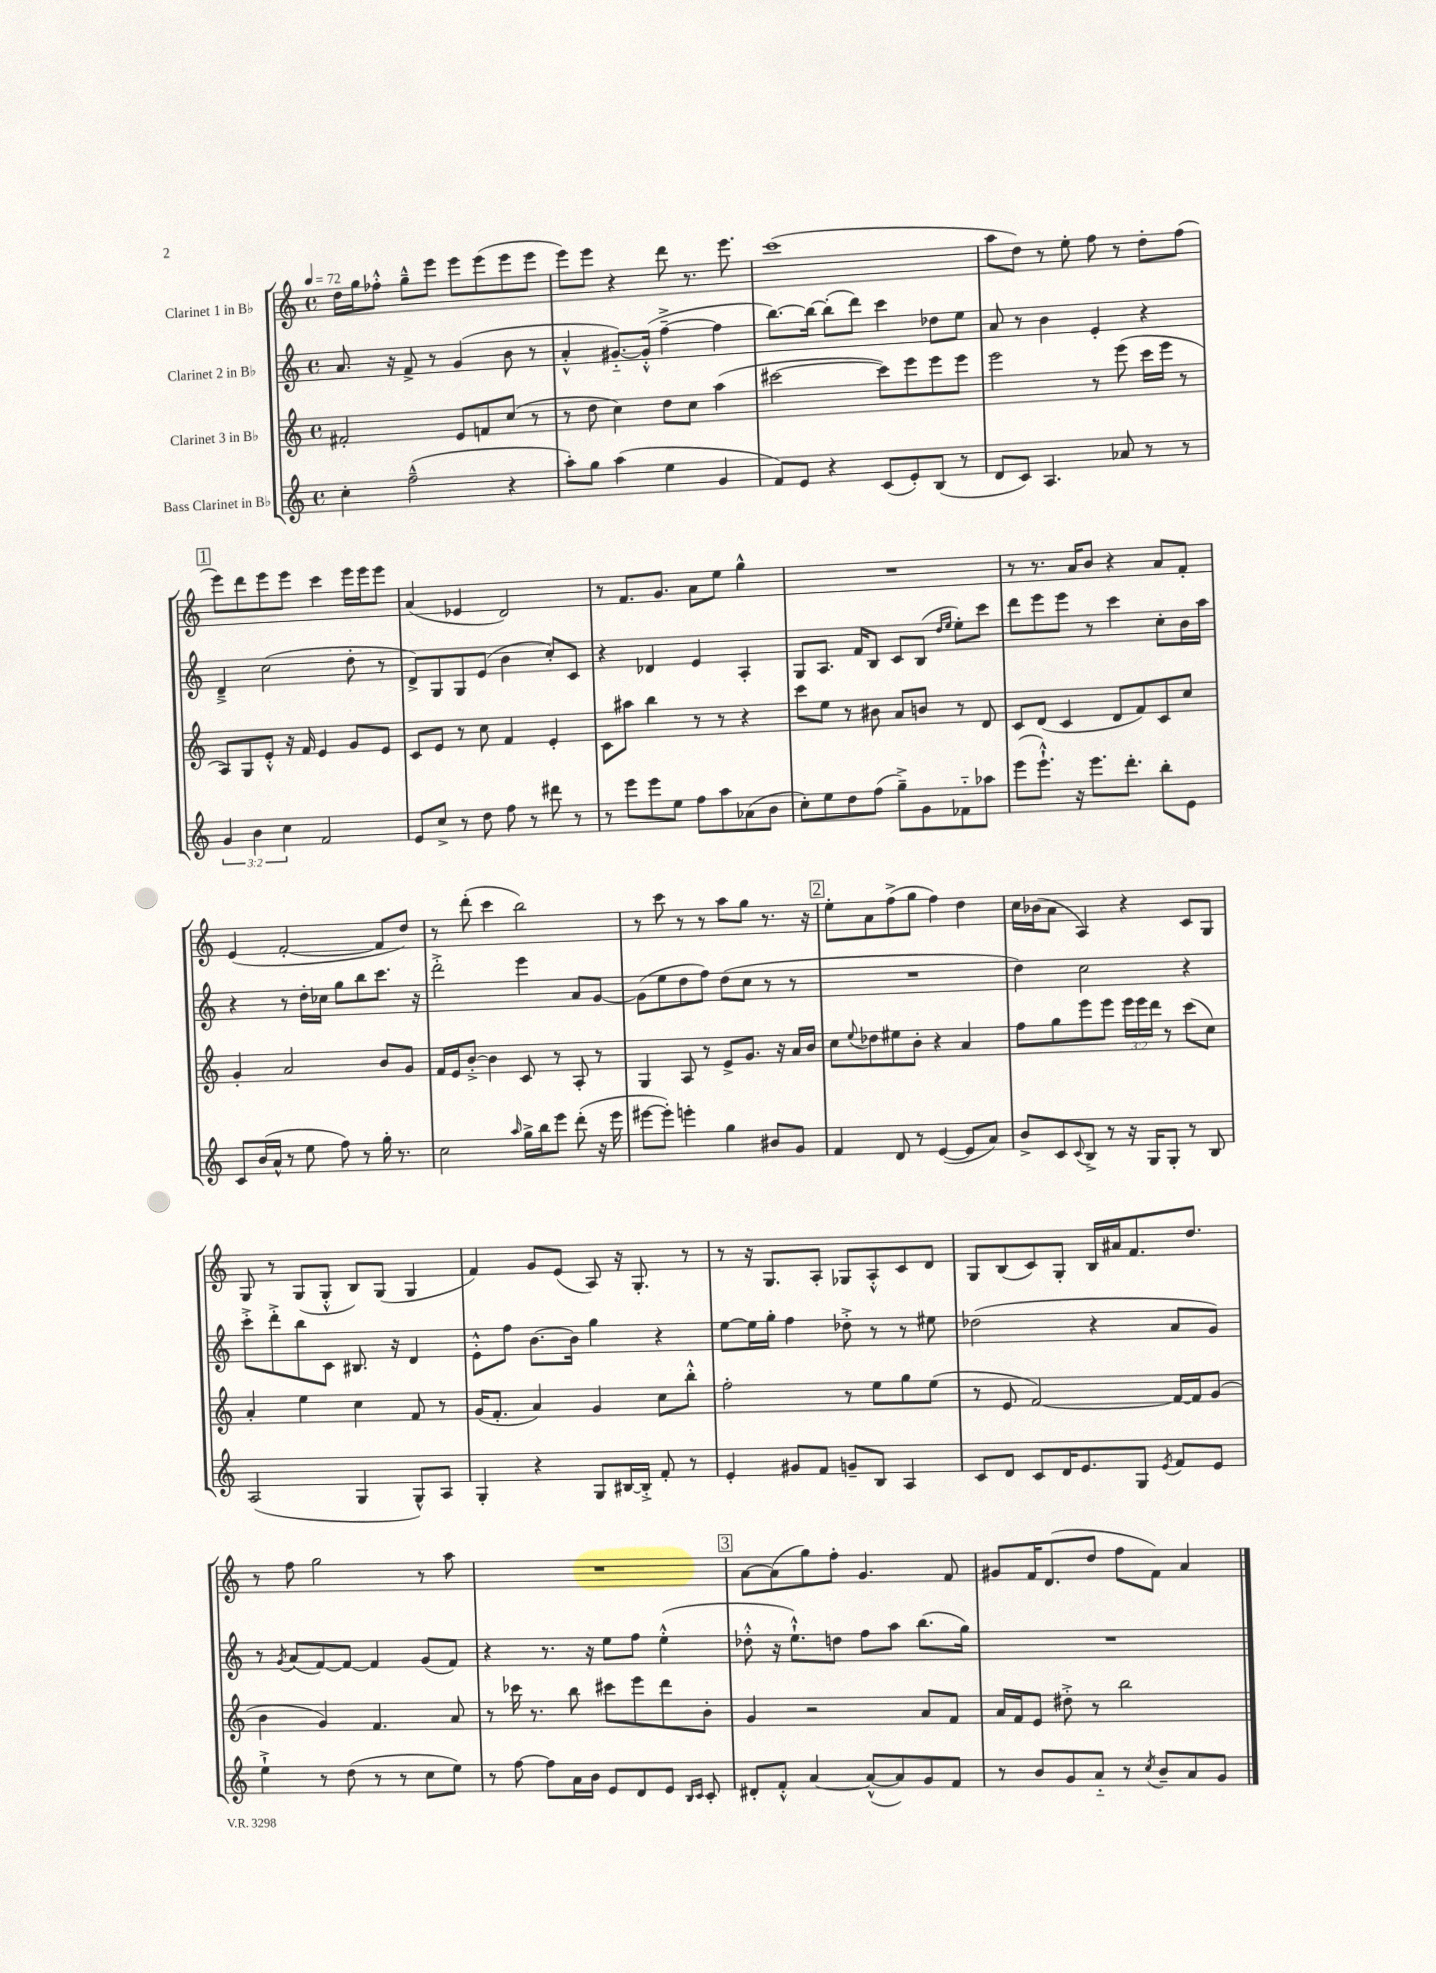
<<
\new StaffGroup <<
\new Staff = "s0" \with { instrumentName = "Clarinet 1 in Bb" } {
    \clef treble \key c \major \defaultTimeSignature \time 4/4 \tempo 4 = 72
    d''16 g''16 fes''8-.-^ g''8---^ e'''8 e'''8 e'''8( e'''8 e'''8 |
    e'''8) e'''8 r4 d'''8 r8. e'''8. |
    c'''1( |
    a''8 d''8) r8 e''8-. f''8 r8 d''8-. f''8( |
    \mark \markup { \box "1" } e'''8) d'''8 e'''8 e'''8 c'''4 e'''16 e'''16 e'''8 |
    a'4( ees'4 d'2) |
    r8 f'8. g'8. a'8 e''8 g''4-^ |
    R1 |
    r8 r8. a'16 b'8 r4 a'8 f'8-. |
    e'4( f'2~-. f'8 d''8) |
    r8 d'''8-.( c'''4 b''2) |
    r8 c'''8 r8 r8 a''8 g''8 r8. r16 |
    \mark \markup { \box "2" } e''8-. a'8 f''8->( g''8 f''4) d''4 |
    c''16 bes'16( a'8 a4) r4 c'8 g8 |
    g8 r8 g8( g8-.-^ b8) g8( g4 |
    f'4) g'8 e'8( a8) r16 g8.-. r8 |
    r8 r16 g8. a8-. ges8 a8-.-^ c'8 d'8 |
    g8 b8( c'8) g8-. b16 ais'16 f'8. d''8. |
    r8 f''8 g''2 r8 a''8 |
    R1 |
    \mark \markup { \box "3" } a'8~ a'8( g''8) f''8-. g'4. f'8 |
    gis'8 f'16 d'8.( d''8 f''8 f'8) a'4 \bar "|." |
}
\new Staff = "s1" \with { instrumentName = "Clarinet 2 in Bb" } {
    \clef treble \key c \major \defaultTimeSignature \time 4/4
    a'8. r16 f'8-> r8 g'4( b'8 r8 |
    a'4-.-^ gis'8.~-_) gis'16-.-^( f''4~---> f''4 |
    b''8.~) b''16~ b''8-.( d'''8) c'''4 des''8 e''8 |
    a'8 r8 b'4 e'4-. r4 |
    \mark \markup { \box "1" } d'4---> c''2( d''8-. r8 |
    d'8->) g8 g8 e'8( b'4 c''8-.) c'8 |
    r4 des'4 e'4 a4-. |
    g8 a8. f'16 b8 c'8 b8( \grace { d''16 e''16 } e''8-.) c'''8 |
    d'''8 e'''8 e'''8 r8 c'''4 c''8-. b'16 a''16 |
    r4 r8 d''16-. ces''16 g''8 b''8 c'''8. r16 |
    d'''2-.-> e'''4 a'8 g'8~ |
    g'8( e''8 d''8 f''8) d''8( c''8 r8 r8 |
    \mark \markup { \box "2" } R1 |
    d''4) c''2 r4 |
    c'''8-.-> d'''8-.-> b''8 c'8 bis8. r16 d'4 |
    e'8-.-^ f''8 b'8.~ b'16 g''4 r4 |
    e''8~ e''16 g''16-. f''4 des''8-.-> r8 r8 eis''8 |
    des''2( r4 a'8 g'8) |
    r8 \acciaccatura { g'8 } a'8( f'8~) f'8~ f'4 g'8( f'8) |
    r4 r8. r16 e''8 f''8 e''4-.-^( |
    \mark \markup { \box "3" } des''8-.-^ r16 e''8.-!-^) d''8 f''8 a''8 b''8.( g''16) |
    R1 \bar "|." |
}
\new Staff = "s2" \with { instrumentName = "Clarinet 3 in Bb" } {
    \clef treble \key c \major \defaultTimeSignature \time 4/4 \override Staff.TupletNumber.text = #tuplet-number::calc-fraction-text
    fis'2-. e'8 f'8 c''8( r8 |
    r8 d''8 c''4) d''8 c''8 a''4( |
    cis'''2~ cis'''8) e'''8 e'''8 e'''8 |
    e'''2 r8 e'''8( c'''16 e'''16 r8 |
    \mark \markup { \box "1" } a8) g8 e'8-.-^ r16 f'16 e'4 g'8 e'8 |
    c'8 e'8 r8 c''8 f'4 e'4-. |
    c'8 ais''8 b''4 r8 r8 r4 |
    c'''8 e''8 r8 bis'8 a'8 b'8 r8 d'8 |
    c'8 d'8( c'4 d'8 f'8) c'8 c''8 |
    g'4-. a'2 b'8 g'8 |
    f'16 e'16 b'8~-.-> b'4 c'8 r8 a8-. r8 |
    g4 a8 r8 e'8-> g'8. r16 a'16 b'16 |
    \mark \markup { \box "2" } c''8 \appoggiatura { e''8 } des''8 eis''8 b'8-. r4 a'4 |
    f''8 g''8 e'''8 e'''8 \tuplet 3/2 { e'''16 e'''16 d'''16 } r8 c'''8( c''8) |
    a'4-. e''4 c''4 f'8 r8 |
    g'16( f'8.-. a'4) g'4 c''8 b''8-.-^ |
    f''2-. r8 e''8 g''8 e''8( |
    r8 e'8 f'2~) f'16~ f'16 g'8( |
    b'4 g'4) f'4. a'8 |
    r8 ces'''16 r8. b''8 cis'''8 e'''8 d'''8 b'8-. |
    \mark \markup { \box "3" } g'4 r2 a'8 f'8 |
    a'16 f'16 e'8 dis''8-.-> r8 b''2 \bar "|." |
}
\new Staff = "s3" \with { instrumentName = "Bass Clarinet in Bb" } {
    \clef treble \key c \major \defaultTimeSignature \time 4/4 \override Staff.TupletNumber.text = #tuplet-number::calc-fraction-text
    c''4-. f''2---^( r4 |
    a''8-.) g''8 a''4( e''4 g'4 |
    f'8) e'8 r4 c'8( e'8-.) b8( r8 |
    d'8 c'8) a4. aes'8 r8 r8 |
    \mark \markup { \box "1" } \tuplet 3/2 { g'4 b'4 c''4 } f'2 |
    e'8 c''8-> r8 d''8 f''8 r8 dis'''8 r8 |
    r8 e'''8 e'''8 e''8 f''8 a''8 aes'8( b'8 |
    c''8-.) e''8 d''8 f''8( g''8--->) g'8 fes'8-_ aes''8 |
    e'''8( e'''8.-!-^) r16 e'''8. d'''8.-. b''8-. e'8 |
    c'8 b'16( a'16-^ r8 e''8 f''8) r8 g''16-. r8. |
    c''2 \grace { a''16 } g''16-> b''16 e'''8 d'''8-.( r16 e'''16 |
    eis'''8~ eis'''8-.) e'''4-. g''4 bis'8 g'8 |
    \mark \markup { \box "2" } f'4 d'8 r8 e'4~( e'8 a'8) |
    b'8-> c'8 \appoggiatura { c'8 } b8-> r8 r16 g16 g8-. r8 b8 |
    a2( g4 g8-^) a8 |
    g4-. r4 g8 bis16~ bis16-.-> f'8-. r8 |
    e'4-. gis'8 f'8 g'8-- b8 a4 |
    c'8 d'8 c'8 d'16 e'8. g8 \acciaccatura { e'8 } f'8 e'8 |
    e''4-!-> r8 d''8( r8 r8 c''8 e''8) |
    r8 f''8~ f''8 a'16 b'16 e'8 d'8 e'8 \grace { b16 c'16 } c'8-. |
    \mark \markup { \box "3" } dis'8-. f'8-.-^ a'4~ a'8~-^( a'8) g'8 f'8 |
    r8 b'8 g'8 a'8-_ r8 \acciaccatura { c''8 } b'8-- a'8 g'8 \bar "|." |
}
>>
>>
\layout { \context { \Score \remove "Bar_number_engraver" } }
